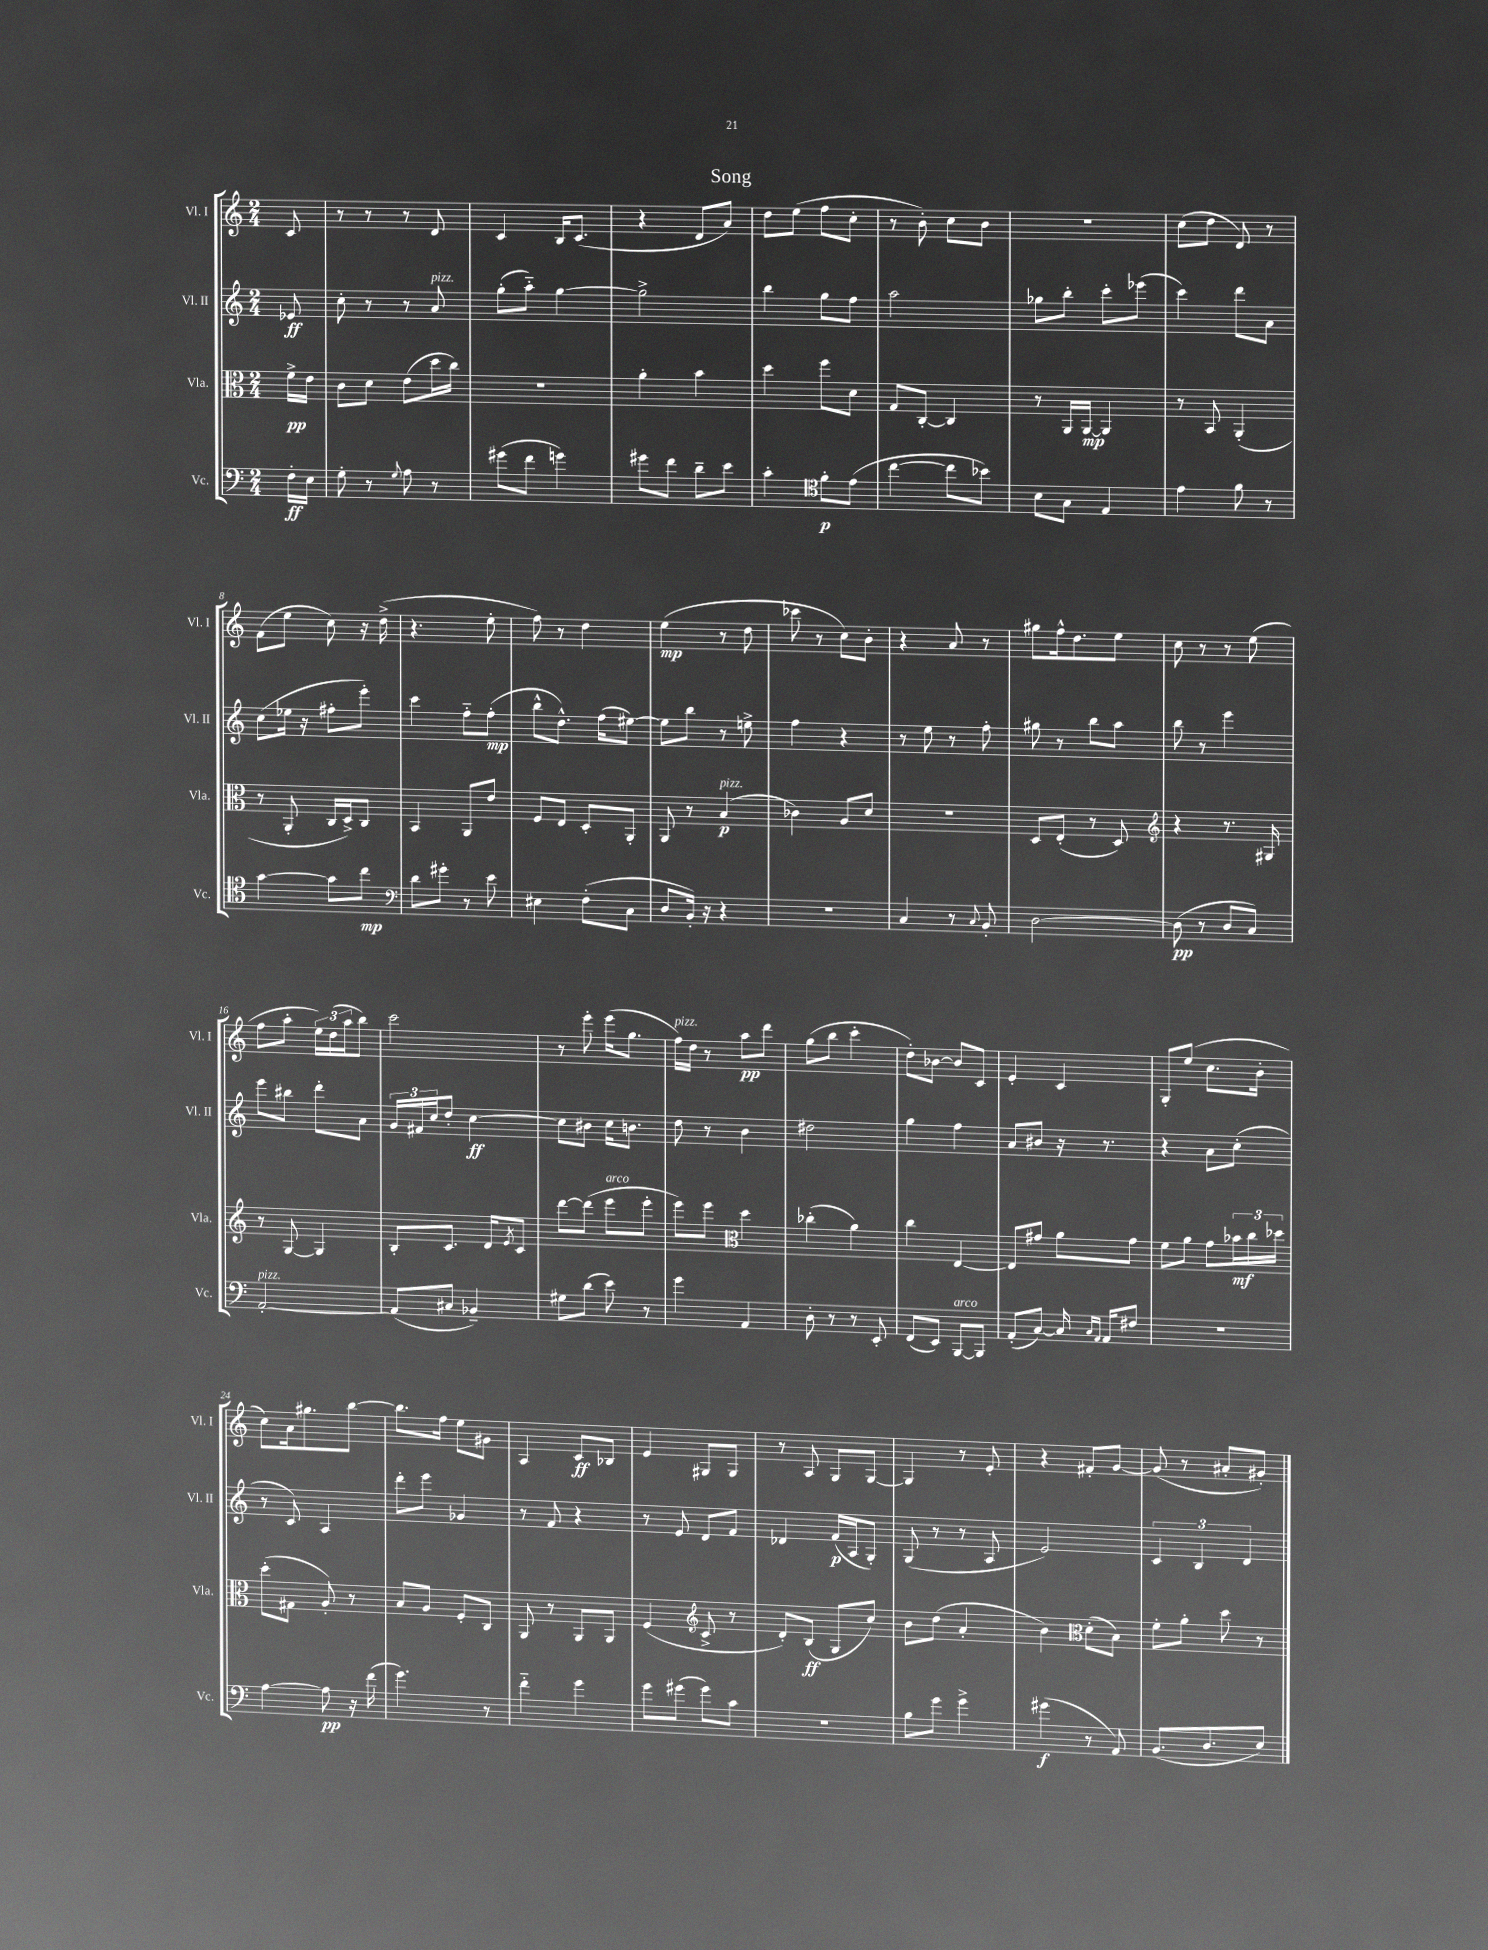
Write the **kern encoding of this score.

**kern	**dynam	**kern	**dynam	**kern	**dynam	**kern	**dynam
*part4	*part4	*part3	*part3	*part2	*part2	*part1	*part1
*staff4	*staff4	*staff3	*staff3	*staff2	*staff2	*staff1	*staff1
*I"Vc.	*	*I"Vla.	*	*I"Vl. II	*	*I"Vl. I	*
*I'Vc.	*	*I'Vla.	*	*I'Vl. II	*	*I'Vl. I	*
*clefF4	*	*clefC3	*	*clefG2	*	*clefG2	*
*k[]	*	*k[]	*	*k[]	*	*k[]	*
*M2/4	*	*M2/4	*	*M2/4	*	*M2/4	*
=	=	=	=	=	=	=	=
16F'\LL	ff	16f^\LL	pp	8e-X/	ff	8c/	.
16E\JJ	.	16e\JJ	.	.	.	.	.
=1	=1	=1	=1	=1	=1	=1	=1
8G'\	.	8c\L	.	8cc'\	.	8r	.
8r	.	8d\J	.	8r	.	8r	.
8qqG/	.	.	.	.	.	.	.
8A\	.	(8e\L	.	8r	.	8r	.
!	!	!	!	!LO:TX:a:i:t=pizz.	!	!	!
8r	.	16dd\L	.	8a/	.	8d/	.
.	.	16cc\JJ)	.	.	.	.	.
=2	=2	=2	=2	=2	=2	=2	=2
(8g#X\L	.	2r	.	(8gg'\L	.	4c/	.
8f\J	.	.	.	8aa\J)	.	.	.
4gn\)	.	.	.	[4gg\	.	16B/KL	.
.	.	.	.	.	.	(8.c/J	.
=3	=3	=3	=3	=3	=3	=3	=3
8g#X\L	.	4a'\	.	2gg^\]	.	4r	.
8f\J	.	.	.	.	.	.	.
8d~\L	.	4b\	.	.	.	8d/L	.
8e\J	.	.	.	.	.	8a/J)	.
=4	=4	=4	=4	=4	=4	=4	=4
4c'\	.	4dd\	.	4bb\	.	8dd\L	.
.	.	.	.	.	.	(8ee\J	.
*clefC4	*	*	*	*	*	*	*
8f'\L	p	8ff\L	.	8gg\L	.	8ff\L	.
(8e\J	.	8d\J	.	8ff\J	.	8cc'\J	.
=5	=5	=5	=5	=5	=5	=5	=5
[4cc\	.	8G/L	.	2aa\	.	8r	.
.	.	[8C'/J	.	.	.	8b'\)	.
8cc\L]	.	4C/]	.	.	.	8cc\L	.
8b-X\J)	.	.	.	.	.	8b\J	.
=6	=6	=6	=6	=6	=6	=6	=6
8B\L	.	8r	.	8gg-X\L	.	2r	.
8G\J	.	16AA/LL	.	8bb'\J	.	.	.
.	.	[16AA/JJ	mp	.	.	.	.
4E/	.	4AA/]	.	8ccc'\L	.	.	.
.	.	.	.	(8eee-X\J	.	.	.
=7	=7	=7	=7	=7	=7	=7	=7
4e\	.	8r	.	4ccc\)	.	(8cc\L	.
.	.	8BB/	.	.	.	8dd\J	.
8f\	.	(4AA'/	.	8ddd\L	.	8d/)	.
8r	.	.	.	8a\J	.	8r	.
!!LO:LB:g=z
=8	=8	=8	=8	=8	=8	=8	=8
[4g\	.	8r	.	(8cc\L	.	(8f\L	.
.	.	8AA'/	.	16ee-X\Jk	.	8ee\J	.
.	.	.	.	16r	.	.	.
8g\L]	.	16C/LL	.	8ff#X'\L	.	8cc\)	.
.	.	16D^/J)	.	.	.	.	.
8cc\J	mp	8C/J	.	8eee'\J)	.	16r	.
.	.	.	.	.	.	(16dd^\	.
=9	=9	=9	=9	=9	=9	=9	=9
*clefF4	*	*	*	*	*	*	*
8d\L	.	4BB/	.	4ccc\	.	4.r	.
8g#X'\J	.	.	.	.	.	.	.
8r	.	8AA/L	.	8ff\L	.	.	.
8e\	.	8e/J	.	(8ff'\J	mp	8ee'\	.
=10	=10	=10	=10	=10	=10	=10	=10
4E#X\	.	8F/L	.	8bb^^\L	.	8ff\)	.
.	.	8E/J	.	8.dd^^\J)	.	8r	.
(8F'\L	.	8D'/L	.	.	.	4dd\	.
.	.	.	.	(16ff\KL	.	.	.
8C\J	.	8AA'/J	.	[8ee#X\J)	.	.	.
=11	=11	=11	=11	=11	=11	=11	=11
8D/L	.	8AA/	.	8ee#\L]	.	(4ee\	mp
16BB'/Jk)	.	8r	.	8bb\J	.	.	.
16r	.	.	.	.	.	.	.
!	!	!LO:TX:a:i:t=pizz.	!	!	!	!	!
4r	.	(4B/	p	8r	.	8r	.
.	.	.	.	8een^\	.	8dd\	.
=12	=12	=12	=12	=12	=12	=12	=12
2r	.	4c-X\)	.	4ff\	.	8ccc-X\	.
.	.	.	.	.	.	8r	.
.	.	8A/L	.	4r	.	8cc\L)	.
.	.	8d/J	.	.	.	8b'\J	.
=13	=13	=13	=13	=13	=13	=13	=13
4C/	.	2r	.	8r	.	4r	.
.	.	.	.	8ee\	.	.	.
8r	.	.	.	8r	.	8a/	.
8qqC/	.	.	.	.	.	.	.
8BB'/	.	.	.	8ff'\	.	8r	.
=14	=14	=14	=14	=14	=14	=14	=14
[2D\	.	8D/L	.	8gg#X\	.	8gg#X\L	.
.	.	(8E'/J	.	8r	.	16ff^^\k	.
.	.	.	.	.	.	8.dd\	.
.	.	8r	.	8bb\L	.	.	.
.	.	8D/)	.	8aa\J	.	8ee\J	.
=15	=15	=15	=15	=15	=15	=15	=15
*	*	*clefG2	*	*	*	*	*
(8D\]	pp	4r	.	8bb\	.	8cc\	.
8r	.	.	.	8r	.	8r	.
8D/L	.	8.r	.	4eee\	.	8r	.
8C/J)	.	.	.	.	.	(8ee\	.
.	.	16G#X/	.	.	.	.	.
!!LO:LB:g=z
=16	=16	=16	=16	=16	=16	=16	=16
!LO:TX:a:i:t=pizz.	!	!	!	!	!	!	!
[2AA'/	.	8r	.	8eee\L	.	8ff\L	.
.	.	[8G/	.	8bb#X\J	.	8aa'\J	.
.	.	4G/]	.	8ddd'\L	.	24ee\LL)	.
.	.	.	.	.	.	(24dd\	.
.	.	.	.	.	.	24aa\J	.
.	.	.	.	8a\J	.	8bb\J)	.
=17	=17	=17	=17	=17	=17	=17	=17
(8AA/L]	.	8B'/L	.	24g/LL	.	2ccc\	.
.	.	.	.	24f#X/	.	.	.
.	.	.	.	24cc/J	.	.	.
8C#X/J	.	8.c/J	.	8dd'/J	.	.	.
4BB-X~/)	.	.	.	[4cc\	ff	.	.
.	.	16d/KL	.	.	.	.	.
.	.	8qe/	.	.	.	.	.
.	.	8c/J	.	.	.	.	.
=18	=18	=18	=18	=18	=18	=18	=18
8G#X\L	.	[8ddd\L	.	8cc\L]	.	8r	.
(8d\J	.	(8ddd\J]	.	8b#X\J	.	8eee'\	.
!	!	!LO:TX:a:i:t=arco	!	!	!	!	!
8e\)	.	8eee\L	.	16cc\KL	.	(16eee\KL	.
.	.	.	.	8.bn\J	.	8.gg\J	.
8r	.	8eee'\J	.	.	.	.	.
=19	=19	=19	=19	=19	=19	=19	=19
!	!	!	!	!	!	!LO:TX:a:i:t=pizz.	!
4g\	.	8eee\L)	.	8dd\	.	16ff\LL)	.
.	.	.	.	.	.	16dd\JJ	.
.	.	8eee\J	.	8r	.	8r	.
*	*	*clefC3	*	*	*	*	*
4AA/	.	4dd\	.	4b\	.	8aa\L	pp
.	.	.	.	.	.	8ddd\J	.
=20	=20	=20	=20	=20	=20	=20	=20
8D'\	.	(4cc-X'\	.	2dd#X\	.	(8gg\L	.
8r	.	.	.	.	.	8bb\J	.
8r	.	4a\)	.	.	.	4ccc'\	.
8EE'/	.	.	.	.	.	.	.
=21	=21	=21	=21	=21	=21	=21	=21
(8FF/L	.	4cc\	.	4gg\	.	8dd'\L)	.
8EE/J)	.	.	.	.	.	[8b-X\J	.
!LO:TX:a:i:t=arco	!	!	!	!	!	!	!
[8BBB/L	.	[4E/	.	4ff\	.	8b-/L]	.
8BBB/J]	.	.	.	.	.	8c/J	.
=22	=22	=22	=22	=22	=22	=22	=22
(8AA'/L	.	8E/L]	.	8a/L	.	4e'/	.
[8C/J)	.	8g#X/J	.	8b#X/J	.	.	.
16C/]	.	8a\L	.	16r	.	4c/	.
16qqC/LL	.	.	.	.	.	.	.
16qqAA/JJ	.	.	.	.	.	.	.
16AA/KL	.	.	.	8.r	.	.	.
8F#X/J	.	8g#\J	.	.	.	.	.
=23	=23	=23	=23	=23	=23	=23	=23
2r	.	8f\L	.	4r	.	8G'/L	.
.	.	8a\J	.	.	.	(8ee/J	.
.	.	8g\L	.	8a\L	.	8.cc\L	.
.	.	24b-X\L	mf	(8cc'\J	.	.	.
.	.	24cc\	.	.	.	.	.
.	.	.	.	.	.	16b'\Jk	.
.	.	24dd-X\JJ	.	.	.	.	.
!!LO:LB:g=z
=24	=24	=24	=24	=24	=24	=24	=24
[4A\	.	(8dd'\L	.	8r	.	8cc\L)	.
.	.	8G#X\J	.	8c/)	.	16a\k	.
.	.	.	.	.	.	8.gg#X\	.
8A\]	pp	8A'/)	.	4A/	.	.	.
16r	.	8r	.	.	.	[8bb\J	.
(16f\	.	.	.	.	.	.	.
=25	=25	=25	=25	=25	=25	=25	=25
4.g\)	.	8B/L	.	8ddd'\L	.	8.bb\L]	.
.	.	8A/J	.	8eee\J	.	.	.
.	.	.	.	.	.	16ff\Jk	.
.	.	8F'/L	.	4g-X/	.	8ee\L	.
8r	.	8C/J	.	.	.	8g#X\J	.
=26	=26	=26	=26	=26	=26	=26	=26
4f\	.	8AA/	.	8r	.	4A/	.
.	.	8r	.	8f/	.	.	.
4g\	.	8AA/L	.	4r	.	8c/L	ff
.	.	8AA/J	.	.	.	8B-X/J	.
=27	=27	=27	=27	=27	=27	=27	=27
8g\L	.	(4F/	.	8r	.	4e/	.
(8g#X\J	.	.	.	8e/	.	.	.
*	*	*clefG2	*	*	*	*	*
8g#\L)	.	8c^/	.	8d/L	.	8G#X/L	.
8c\J	.	8r	.	8f/J	.	8G#/J	.
=28	=28	=28	=28	=28	=28	=28	=28
2r	.	8d'/L)	.	4d-X/	.	8r	.
.	.	(8B/J	ff	.	.	8A/	.
.	.	8G/L	.	(16f/LL	p	8G/L	.
.	.	.	.	16A/J	.	.	.
.	.	8cc/J)	.	8G'/J)	.	[8G/J	.
=29	=29	=29	=29	=29	=29	=29	=29
8B\L	.	8b\L	.	(8G/	.	4G/]	.
8g\J	.	(8dd\J	.	8r	.	.	.
4g^\	.	4a'/	.	8r	.	8r	.
.	.	.	.	8A/	.	8e'/	.
=30	=30	=30	=30	=30	=30	=30	=30
(4g#X\	f	4b\)	.	2e/)	.	4r	.
*	*	*clefC3	*	*	*	*	*
8r	.	(8d'\L	.	.	.	8f#X'/L	.
8AA/)	.	8B\J)	.	.	.	[8g/J	.
=31	=31	=31	=31	=31	=31	=31	=31
(8.BB/L	.	8f'\L	.	6c/	.	(8g/]	.
.	.	8a'\J	.	.	.	8r	.
.	.	.	.	6B/	.	.	.
8.D/	.	.	.	.	.	.	.
.	.	8dd\	.	.	.	8a#X'/L	.
.	.	.	.	6d/	.	.	.
8E/J)	.	8r	.	.	.	8g#X'/J)	.
==	==	==	==	==	==	==	==
*-	*-	*-	*-	*-	*-	*-	*-
